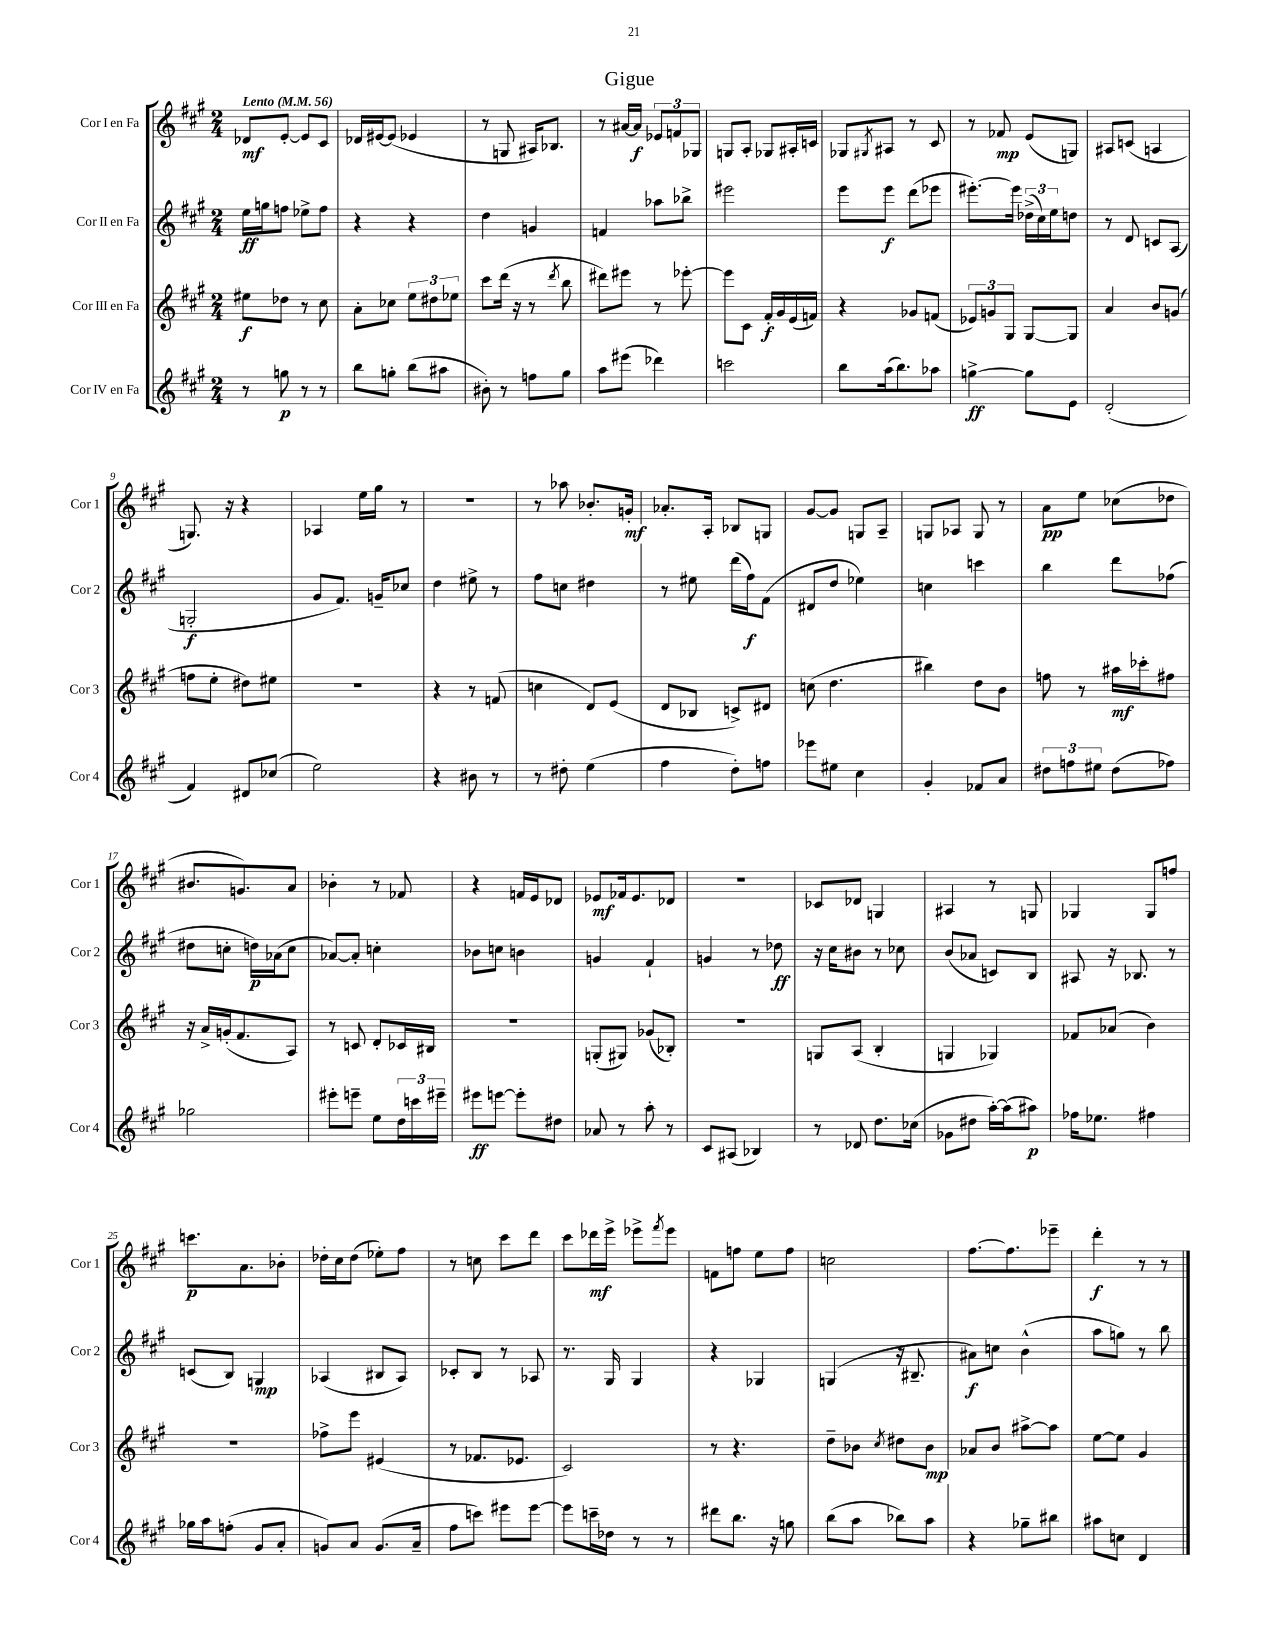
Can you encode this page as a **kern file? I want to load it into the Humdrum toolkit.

**kern	**kern	**kern	**kern
*staff4	*staff3	*staff2	*staff1
*clefG2	*clefG2	*clefG2	*clefG2
*k[f#c#g#]	*k[f#c#g#]	*k[f#c#g#]	*k[f#c#g#]
*M2/4	*M2/4	*M2/4	*M2/4
*MM56	*MM56	*MM56	*MM56
8r	8ee#	16ee	8d-
.	.	16gg	.
8gg	8dd-	8ff	[8e'
8r	8r	8ee-^	8e]
8r	8cc#	8ff	8c#
=	=	=	=
8bb	8a'	4r	16d-
.	.	.	[16e#
8gg'	8cc-	.	(8e#]
(8bb	12ee	4r	4e-
.	12dd#	.	.
8aa#	.	.	.
.	12ee-	.	.
=	=	=	=
8b#')	8ccc#	4dd	8r
8r	(16ddd	.	8G
.	16r	.	.
8ff	8r	4g	16A#)
.	.	.	8.B-
.	8qddd	.	.
8gg#	8bb	.	.
=	=	=	=
8aa	8ddd#)	4f	8r
(8eee#	8eee#	.	[16a#
.	.	.	16a#]
4ddd-)	8r	8aa-	12e-
.	.	.	12f
.	[8eee-'	8bb-^	.
.	.	.	12G-
=	=	=	=
2ccc	8eee-]	2eee#	8G
.	8c#	.	8A'
.	16f#'	.	8G-
.	16g#	.	.
.	(16e	.	16A#'
.	16f)	.	16c
=	=	=	=
8bb	4r	8eee	8G-
.	.	.	8qG#
(16aa	.	8eee	8A#
8.bb)	.	.	.
.	8g-	(8ddd	8r
8aa-	(8f	8eee-	8c#
=	=	=	=
[4gg^	12e-)	[8.eee#')	8r
.	12g	.	.
.	.	.	8f-
.	12G#	.	.
.	.	16eee#]	.
8gg]	[8G#	(24dd-^	(8e
.	.	24cc#)	.
.	.	24ee	.
8e	8G#]	8dd	8G)
=	=	=	=
(2d'	4a	8r	8A#
.	.	8d	(8c
.	8b	8c	4A
.	(8g	(8A	.
=	=	=	=
4f#)	8ff	2G'	8.G)
.	8ee'	.	.
.	.	.	16r
8d#	8dd#)	.	4r
(8cc-	8ee#	.	.
=	=	=	=
2ee)	2r	8g#	4A-
.	.	8.f#)	.
.	.	.	16ee
.	.	16g~	16gg#
.	.	8cc-	8r
=	=	=	=
4r	4r	4dd	2r
8b#	8r	8ee#^	.
8r	(8f	8r	.
=	=	=	=
8r	4cc	8ff#	8r
8dd#'	.	8cc	8aa-
(4ee	8d)	4dd#	8.b-'
.	(8e	.	.
.	.	.	16g'
=	=	=	=
4ff#	8d	8r	8.a-'
.	8B-	8ee#	.
.	.	.	16A'
8dd')	8c^)	(16ddd	8B-
.	.	16ff#)	.
8ff	8d#	(8f#	8G
=	=	=	=
8eee-	(8cc	8d#	[8g#
8ee#	4.dd	8dd	8g#]
4cc#	.	4ee-)	8G
.	.	.	8A~
=	=	=	=
4g#'	4bb#)	4cc	8G
.	.	.	8A-
8f-	8dd	4ccc	8G
8a	8b	.	8r
=	=	=	=
12dd#	8ff	4bb	8a
12ff	.	.	.
.	8r	.	8ee
12ee#	.	.	.
(8dd#	16aa#	8ddd	(8cc-
.	16ccc-'	.	.
8ff-)	8ff#	(8ff-	8dd-
=	=	=	=
2gg-	16r	8dd#	8.b#
.	16a^	.	.
.	(16g'	8cc'	.
.	8.f#	.	8.g)
.	.	16dd)	.
.	.	(16a-	.
.	8A)	8cc	8a
=	=	=	=
8eee#'	8r	[8a-)	4b-'
8eee~	8c	8a-']	.
8ee	8d'	4cc'	8r
24dd	16c-	.	8f-
24ccc	.	.	.
.	16B#	.	.
24eee#~	.	.	.
=	=	=	=
8eee#	2r	8b-	4r
[8eee	.	8cc	.
8eee']	.	4b	16f
.	.	.	16e
8dd#	.	.	8d-
=	=	=	=
8a-	(8G'	4g	8e-
8r	8G#)	.	16f-
.	.	.	8.e-
8aa'	(8g-	4f#`	.
8r	8B-')	.	8d-
=	=	=	=
8c#	2r	4g	2r
(8A#	.	.	.
4B-)	.	8r	.
.	.	8dd-	.
=	=	=	=
8r	8G	16r	8c-
.	.	16cc#	.
8d-	(8A	8b#	8d-
8.dd	4B'	8r	4G
.	.	8cc-	.
(16cc-	.	.	.
=	=	=	=
8g-	4G	(8b	4A#
8dd#	.	8a-	.
[16aa')	4G-)	8c)	8r
(16aa]	.	.	.
8aa#)	.	8B	8G
=	=	=	=
16ff-	8f-	8A#	4G-
8.ee-	.	.	.
.	(8a-	16r	.
.	.	8.B-	.
4ff#	4b)	.	8G-
.	.	8r	8ff
=	=	=	=
16gg-	2r	(8c	8.ccc
16aa	.	.	.
(8ff'	.	8B)	.
.	.	.	8.a
8g#	.	4G	.
8a'	.	.	8b-'
=	=	=	=
8g)	8ff-^	(4A-	16dd-'
.	.	.	16cc#
8a	8eee	.	(8dd-
(8.g	(4e#	8B#	8ee-')
.	.	8A-)	8ff#
16a~	.	.	.
=	=	=	=
8ff#	8r	8c-'	8r
8ccc)	8.f-	8B	8cc
8eee#	.	8r	8ccc#
.	8.e-	.	.
[8eee#	.	8A-	8ddd
=	=	=	=
8eee#]	2c#)	8.r	8ccc#
16ccc~	.	.	16ddd-
16dd-	.	16G#	16eee^
8r	.	4G#	8eee-^
.	.	.	8qfff#
8r	.	.	8eee-
=	=	=	=
8ddd#	8r	4r	8f
8.bb	4.r	.	8ff
.	.	4G-	8ee
16r	.	.	.
8gg	.	.	8ff
=	=	=	=
(8bb	8dd~	(4G	2cc
8aa	8b-	.	.
.	8qcc#	.	.
8bb-)	8dd#	16r	.
.	.	8.B#~	.
8aa	8b-	.	.
=	=	=	=
4r	8a-	8a#)	[8.ff#
.	8b	8cc	.
.	.	.	8.ff#]
8gg-~	[8aa#^	(4b^^	.
8bb#	8aa#]	.	8eee-~
=	=	=	=
8aa#	[8ee	8aa	4ddd'
8cc	8ee]	8gg)	.
4d	4g#	8r	8r
.	.	8bb	8r
==	==	==	==
*-	*-	*-	*-
